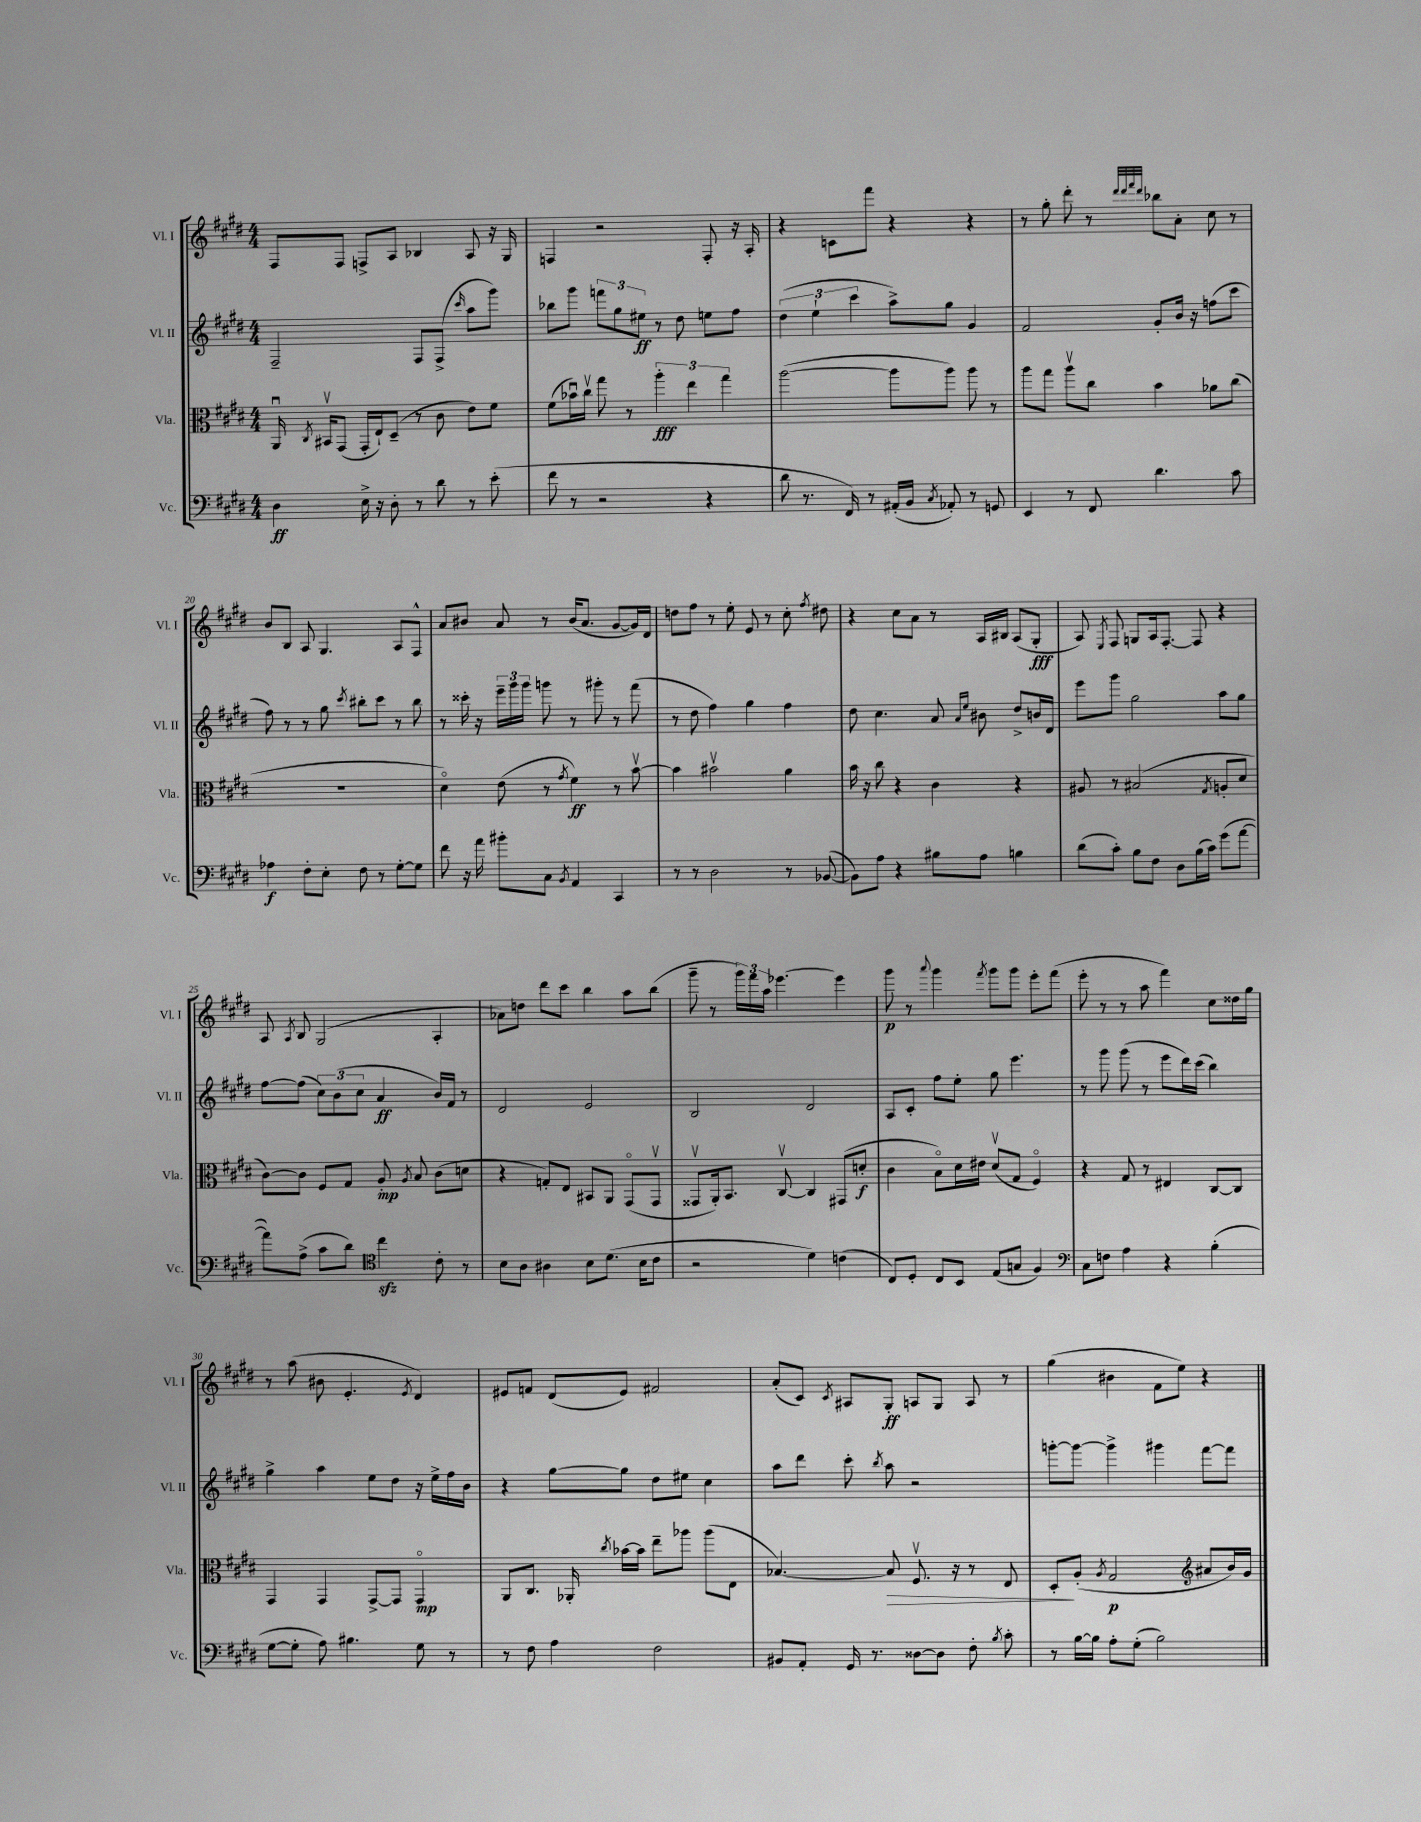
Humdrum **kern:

**kern	**kern	**kern	**kern
*staff4	*staff3	*staff2	*staff1
*clefF4	*clefC3	*clefG2	*clefG2
*k[f#c#g#d#]	*k[f#c#g#d#]	*k[f#c#g#d#]	*k[f#c#g#d#]
*M4/4	*M4/4	*M4/4	*M4/4
4D#	16AAu	2F#~	8F#
.	8qC#	.	.
.	16BB#v	.	.
.	(8GG#	.	8F#
16E^	16GG#'	.	8F^
16r	16E`)	.	.
8D#'	(8D#~	.	8A
8r	8r	8F#	4B-
8d#	8c#	(8F#^	.
.	.	16qqccc#	.
8r	8e)	8aa	8A
(8e'	8f#	8ggg#)	16r
.	.	.	16G#
=	=	=	=
8f#	(8f#	8bb-	4F
8r	16b-u)	8ggg#	.
.	16cc#v	.	.
2r	8gg#	12fff	2r
.	.	12gg#	.
.	8r	.	.
.	.	12ee#	.
.	6aa'	8r	.
.	.	8dd#	.
.	6ee	.	.
4r	.	8ee	8F'
.	6gg#	.	.
.	.	8ff#	16r
.	.	.	16A'
=	=	=	=
8d#	([2aa	(6dd#	4r
8.r	.	.	.
.	.	6ee`	.
.	.	.	8c
16FF#)	.	.	.
.	.	6ccc#	.
8r	.	.	8fff#
(16AA#'	8aa]	8aa^)	4r
16BB	.	.	.
8qC#	.	.	.
8AA-')	8aa)	8gg#	.
8r	8aa	4g#	4r
8GG	8r	.	.
=	=	=	=
4EE	8aa	2f#	8r
.	8gg#	.	8gg#'
8r	8aav	.	8ddd#'
8FF#	8cc#	.	8r
.	.	.	32qqddd#
.	.	.	32qqddd#
.	.	.	32qqfff#
.	.	.	32qqddd#
4.d#	4b	8g#'	8bb-
.	.	16b	8a'
.	.	16r	.
.	8a-	(8ff	8cc#
8c#	(8cc#	8ccc#	8r
=	=	=	=
4A-	1r	8ff#)	8b
.	.	8r	8B
8F#'	.	8r	8A
8E'	.	8gg#	4.G#
.	.	8qccc#	.
8F#	.	8bb#'	.
8r	.	8ccc#	.
[8G#'	.	8r	8A
8G#]	.	8bb#	8F#^^
=	=	=	=
8f#	4d#o)	8r	8a
16r	.	16ccc##'	8b#
16a	.	16r	.
8b#'	(8e	24eee~	8a
.	.	24ggg#	.
.	.	24ggg#	.
8C#	8r	8ggg	8r
8qBB	8qg#	.	.
4AA	4f#)	8r	(16b#
.	.	.	8.a
.	.	8ggg#'	.
4CC#	8r	8r	[8g#
.	[8bv	(8fff#	16g#])
.	.	.	16d#
=	=	=	=
8r	4b]	8r	8dd
8r	.	8dd#	8ff#
2D#	2b#v	4ff#)	8r
.	.	.	8ee'
.	.	4gg#	8e
.	.	.	8r
8r	4a	4ff#	8cc#'
.	.	.	8qff#
([8BB-	.	.	8dd#
=	=	=	=
8BB-])	16b	8dd#	4r
.	16r	.	.
8A	8cc#	4.cc#	.
4r	4r	.	8cc#
.	.	.	8a
8B#	4c#	8a	8r
.	.	16qqa	.
.	.	16qqee	.
8A	.	8b#	16A
.	.	.	16B#
4B	4r	8dd#^	(8A
.	.	16b	8G#'
.	.	16d#	.
=	=	=	=
(8d#	8A#	8eee	8A)
.	.	.	8qE
8c#')	8r	8ggg#	8F#
8B	(2B#	2gg#	8G
8F#	.	.	16A
.	.	.	[8.F#'
8D#	.	.	.
(16B	.	.	8F#]
16c#)	.	.	.
.	8qG#	.	.
(8g#	8A'	8aa	4r
[8a	8d#	8gg#	.
=	=	=	=
8a])	[8c#)	[8ff#	8A
.	.	.	8qA
(8A^	8c#]	(8ff#]	8B
8c#	8F#	12cc#)	(2G#
.	.	(12b	.
8d#)	8G#	.	.
.	.	12cc#	.
*clefC4	*	*	*
4cc#	8A'	4a	.
.	8qA	.	.
.	8B	.	.
8c#'	(8c#	16b)	4A'
.	.	16f#	.
8r	8d	8r	.
=	=	=	=
8B	4r	2d#	8a-)
8A	.	.	8dd
4A#	8G')	.	8ddd#
.	8E	.	8ccc#
8B	8BB#	2e	4bb
(8.d#	8AA	.	.
.	(8GG#o	.	8aa
16B	.	.	.
8c#	8GG#v	.	(8bb
=	=	=	=
2r	8GG##v	2B	8ggg#~
.	16AA')	.	8r
.	8.BB	.	.
.	.	.	24ggg#)
.	.	.	24fff#
.	.	.	24aa
.	[8C#v	.	[4.eee-
4d#)	4C#]	2d#	.
(4c	(8GG#	.	4eee-]
.	8d'	.	.
=	=	=	=
8C#)	4c#	8A	8ggg#
8D#'	.	8c#'	8r
.	.	.	8qqaaa
8C#	8Bo)	8ff#	4ggg#
8BB	16d#	8ee'	.
.	16e#	.	.
.	.	.	8qfff#
(8E	(8d#v	8gg#	8ggg#
8G	8G#	4.eee	8ggg#
4F#)	4F#o)	.	8eee'
.	.	.	(8fff#
=	=	=	=
*clefF4	*	*	*
8C#	4r	8r	8eee'
8F	.	8ggg#	8r
4A	8G#	(8ggg#	8r
.	8r	8r	8aa
4r	4E#	8eee	4fff#)
.	.	16ddd#)	.
.	.	(16ccc#	.
(4B'	[8C#	4bb)	8cc#
.	8C#]	.	16dd##
.	.	.	16gg#
=	=	=	=
[8G#	4GG#	4gg#^	8r
8G#']	.	.	(8aa
8A)	4GG#	4aa	8b#
4.B#	.	.	4.e'
.	[8GG#^	8ee	.
.	8GG#]	8dd#	.
.	.	.	8qe
8G#	4GG#o	16r	4d#)
.	.	16ee^	.
8r	.	16ff#	.
.	.	16b	.
=	=	=	=
8r	8AA	4r	8e#
8F#	8.C#	.	8f
4A	.	[8gg#	(8d#
.	16AA-'	.	.
.	8qcc#	.	.
.	[16b-	8gg#]	8e#)
.	16b-]	.	.
2F#	8ee~	8dd#	2f#
.	8aa-	8ee#	.
.	(8aa-	4cc#	.
.	8E	.	.
=	=	=	=
8BB#	[4.B-)	8aa	(8a'
8AA'	.	8ddd#	8c#)
.	.	.	8qc#
16GG#	.	8ccc#'	8A#
8.r	.	.	.
.	.	8qbb	.
.	8B-]	8aa	8G#'
[8D##	8.F#v	2r	8A
8D##]	.	.	8G#
.	16r	.	.
8F#'	8r	.	8A
8qB	.	.	.
8c#'	8E	.	8r
=	=	=	=
8r	8D#'	[8ggg'	(4gg#
[16B	(8A'	8ggg_	.
16B]	.	.	.
.	8qA	.	.
8A'	2G#	4ggg^]	4b#
(8G#'	.	.	.
2B)	.	4ggg#	8f#
.	.	.	8ee)
*	*clefG2	*	*
.	8a#	[8fff#	4r
.	16b)	8fff#]	.
.	16g#	.	.
==	==	==	==
*-	*-	*-	*-
